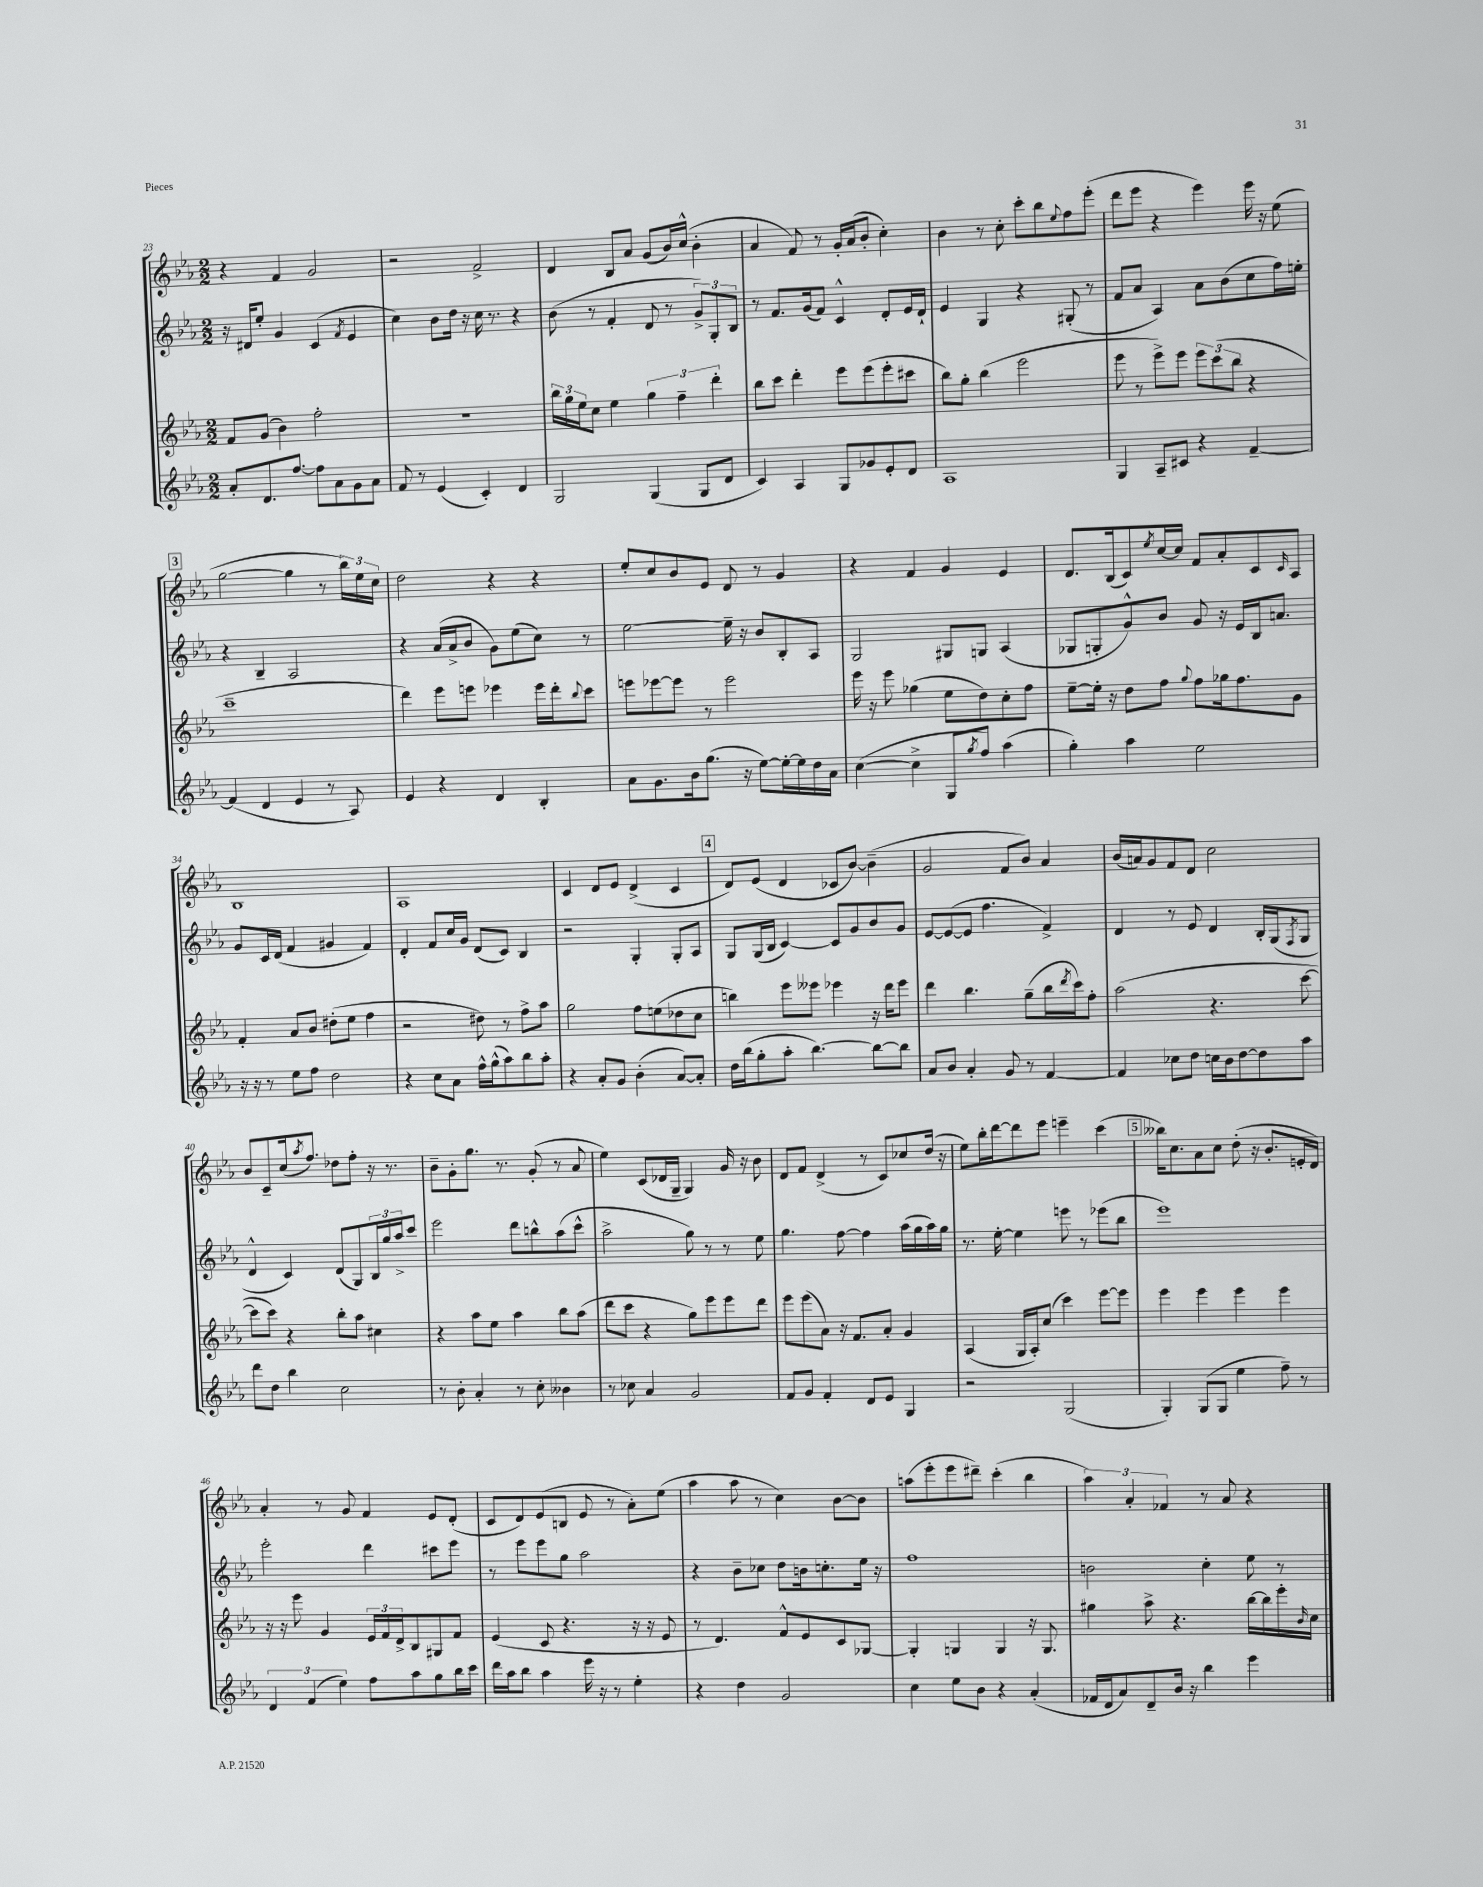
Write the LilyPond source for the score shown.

<<
\new StaffGroup <<
\new Staff = "s0" {
    \clef treble \key ees \major \numericTimeSignature \time 2/2
    r4 f'4 g'2 |
    r2 f'2-> |
    d'4 bes8 aes'8 g'8( bes'16) c''16-^( bes'4-. |
    aes'4 f'8) r8 g'16-. aes'16( bes'8-. c''4-.) |
    bes'4 r8 c''8-. c'''8-. bes''8 \appoggiatura { ees''8 } f''8 ees'''8-.( |
    d'''8 ees'''8 r4 ees'''4) ees'''16 r16 ees''8( |
    \mark \markup { \box "3" } g''2~ g''4 r8 \tuplet 3/2 { bes''16) ees''16 c''16 } |
    d''2 r4 r4 |
    ees''8-. c''8 bes'8 ees'8 d'8 r8 g'4 |
    r4 f'4 g'4 ees'4 |
    d'8. bes16( c'8) \acciaccatura { ees''8 } c''16~ c''16 f'8 aes'8-. c'8 \grace { c'16 } aes8 |
    bes1 |
    aes1 |
    c'4 d'8 ees'8 d'4->( c'4 |
    \mark \markup { \box "4" } d'8) ees'8( d'4 ces'8 bes'8~) bes'4--( |
    g'2 f'8 bes'8) aes'4 |
    bes'16( a'16) g'8 f'8 d'8 c''2 |
    bes'8 c'8-- c''16( \acciaccatura { aes''8 } f''8.) des''8 f''8-. r16 r8. |
    bes'8-- g'8-. g''8. r8. g'8-.( r8 aes'8 |
    ees''4) c'8( des'16 g16-- g4) g'16 r16 bes'8 |
    d'8 f'8 d'4->( r8 c'8) ces''8 d''16( r16 |
    ees''8) bes''16-. d'''16~ d'''8 ees'''8 e'''4-- c'''4( |
    \mark \markup { \box "5" } beses''16) c''8. aes'8 c''8 d''8-.( r16 bes'8.-. e'16-. d'16) |
    aes'4-. r8 g'8 f'4 ees'8 d'8-.( |
    c'8 d'8) ees'8( b8 ees'8 r8 aes'8-.) ees''8( |
    aes''4 aes''8 r8 c''4) bes'8~ bes'8 |
    a''8( ees'''8-. ees'''8 dis'''8--) c'''4-.( bes''4 |
    \tuplet 3/2 { aes''4) aes'4-. fes'4 } r8 aes'8 r4 \bar "|." |
}
\new Staff = "s1" {
    \clef treble \key ees \major \numericTimeSignature \time 2/2
    r16 dis'16 ees''8-. g'4 c'4( \acciaccatura { f'8 } ees'4 |
    c''4) bes'8 d''16 r16 c''16 r8. r4 |
    bes'8( r8 f'4-. d'8 r8 \tuplet 3/2 { g'8->) g8-. bes8 } |
    r8 f'8. g'16( f'8) c'4-^ d'8-. ees'16 d'16-! |
    ees'4 g4 r4 gis8-.( r8 |
    f'8 aes'8 aes4) aes'8 bes'8( c''8 f''16) e''16-. |
    \mark \markup { \box "3" } r4 bes4-- aes2 |
    r4 aes'16( aes'16-> bes'8 g'8) ees''8( c''8) r8 |
    ees''2~ ees''16-- r16 bes'8 bes8-. aes8 |
    g2 gis8 g8 aes4( |
    ges8 g8-. g'8-^) bes'8 g'8 r16 ees'16 bes16 a'8. |
    g'8 c'16 d'16( f'4 gis'4 f'4) |
    d'4-. f'8 c''16 g'16 d'8( c'8) bes4 |
    r2 g4-. g8-. aes8 |
    \mark \markup { \box "4" } g8 g16( bes16 c'4~) c'8 g'8 bes'8 g'8 |
    ees'8~ ees'8~( ees'8 f''4. f'4->) |
    d'4 r8 ees'8 d'4 bes16-. g16( \acciaccatura { f8 } g8 |
    d'4-^ c'4) d'8( g8) \tuplet 3/2 { bes16 g''16 aes''16-> } c'''8 |
    ees'''2 d'''8 b''8-^ aes''8( c'''8-^ |
    aes''2-> g''8) r8 r8 ees''8 |
    g''4. f''8~ f''4 aes''16( g''16 aes''16) g''16 |
    r8. ees''16~-. ees''4 e'''8 r8 ees'''8( bes''8 |
    \mark \markup { \box "5" } ees'''1) |
    ees'''2-. d'''4 cis'''8 ees'''8 |
    r8 ees'''8 ees'''8 g''8 aes''2 |
    r4 bes'8-- ces''8 d''8 b'16 c''8.-. ees''16 r16 |
    f''1 |
    b'2 c''4-. ees''8 r8 \bar "|." |
}
\new Staff = "s2" {
    \clef treble \key ees \major \numericTimeSignature \time 2/2
    f'8 g'8( bes'4) f''2-. |
    R1 |
    \tuplet 3/2 { bes''16 g''16 ees''16 } c''8 ees''4 \tuplet 3/2 { g''4 f''4-- d'''4-. } |
    bes''8 c'''8 d'''4-. ees'''8 ees'''8( ees'''8-. cis'''8 |
    bes''8) g''8-. bes''4( ees'''2 |
    ees'''8 r8 ees'''8->) ees'''8 \tuplet 3/2 { ees'''8 c'''8( bes''8 } r4 |
    \mark \markup { \box "3" } c'''1-- |
    d'''4) ees'''8 e'''8 ees'''4 ees'''16 d'''16-. \appoggiatura { bes''8 } c'''8 |
    e'''8 ees'''8~ ees'''8 r8 ees'''2 |
    ees'''16 r16 ees'''8 ges''4( ees''8 d''8) c''8-. f''8 |
    ees''8~-- ees''16-. r16 d''8 f''8 \appoggiatura { g''8 } f''8 ges''16 f''8. g'8 |
    f'4-. aes'8 bes'8 dis''8-.( ees''8 f''4 |
    r2 dis''8) r8 f''8-> aes''8 |
    g''2 f''8 e''8( des''8 c''8 |
    \mark \markup { \box "4" } b''4) ees'''8 eeses'''8 ees'''4 r16 d'''16 ees'''8 |
    d'''4 bes''4. g''8--( bes''16 \acciaccatura { d'''8 } c'''16) f''8-. |
    aes''2( r4. c'''8~ |
    c'''8 c'''8) r4 bes''8-. aes''8 cis''4 |
    r4 aes''8 ees''8 aes''4 bes''8 aes''8( |
    d'''8 c'''8 r4 g''8) ees'''8 ees'''8 d'''8 |
    ees'''8 ees'''8( aes'8) r16 f'8. aes'8-. g'4 |
    aes4( g16 aes16-.) c''8( c'''4) ees'''8~ ees'''8 |
    \mark \markup { \box "5" } ees'''4 ees'''4 ees'''4 ees'''4 |
    r16 r16 ees'''8 g'4 \tuplet 3/2 { ees'16 f'16 d'16-> } bes8 gis8 f'8 |
    ees'4( c'8 r4. r16 r16 ees'8 |
    r8 d'4.) f'8-^ ees'8 c'8 ges8~ |
    ges4-. g4 g4 r16 g8. |
    gis''4 aes''8-> r4. bes''16~ bes''16 ees'''16-. \grace { bes'16 } c''16 \bar "|." |
}
\new Staff = "s3" {
    \clef treble \key ees \major \numericTimeSignature \time 2/2
    aes'8-. d'8. f''8.~ f''8 aes'8 g'8 aes'8 |
    f'8 r8 ees'4( c'4-.) d'4 |
    g2 g4( g8 d'8 |
    c'4) aes4 g8 ges'8 ees'8-. d'8 |
    aes1 |
    g4 aes8-- cis'8 r4 f'4~-- |
    \mark \markup { \box "3" } f'4( d'4 ees'4 r8 aes8) |
    ees'4 r4 d'4 bes4-. |
    aes'8 g'8. bes'16 g''8.( r16 ees''8~) ees''16~-. ees''16 d''16 aes'16 |
    c''4~( c''4-> g8 \acciaccatura { g''8 } f''8) aes''4( |
    g''4-.) aes''4 ees''2 |
    r16 r16 r8 ees''8 f''8 d''2 |
    r4 c''8 aes'8 f''16-^ g''16-^( aes''8) bes''8 aes''8-. |
    r4 aes'8-. g'8 bes'4-.( aes'8~) aes'8-. |
    \mark \markup { \box "4" } d''16 bes''16( g''8-. aes''8-. bes''4.~) bes''8~ bes''8 |
    aes'8 bes'8 aes'4-. g'8 r8 f'4~ |
    f'4 ces''8 d''8 c''16 bes'16 d''8~ d''8 aes''8 |
    d'''8 d''8 bes''4 c''2 |
    r8 bes'8-. aes'4-. r8 c''8-. beses'4 |
    r8 ces''8 aes'4 g'2 |
    f'8 g'8 f'4-. d'8 ees'8 g4 |
    r2 g2( |
    \mark \markup { \box "5" } g4-.) g8( g8 ees''4 f''8--) r8 |
    \tuplet 3/2 { d'4 f'4( ees''4) } f''8 aes''8 g''8 bes''16 c'''16 |
    d'''16 aes''16 bes''8 aes''4 ees'''16 r16 r8 ees''4-. |
    r4 d''4 g'2 |
    c''4 ees''8 bes'8 r4 aes'4-.( |
    fes'16 d'16 aes'8) d'8-- bes'16 r16 bes''4 ees'''4 \bar "|." |
}
>>
>>
\layout { \context { \Score currentBarNumber = #23 } }
